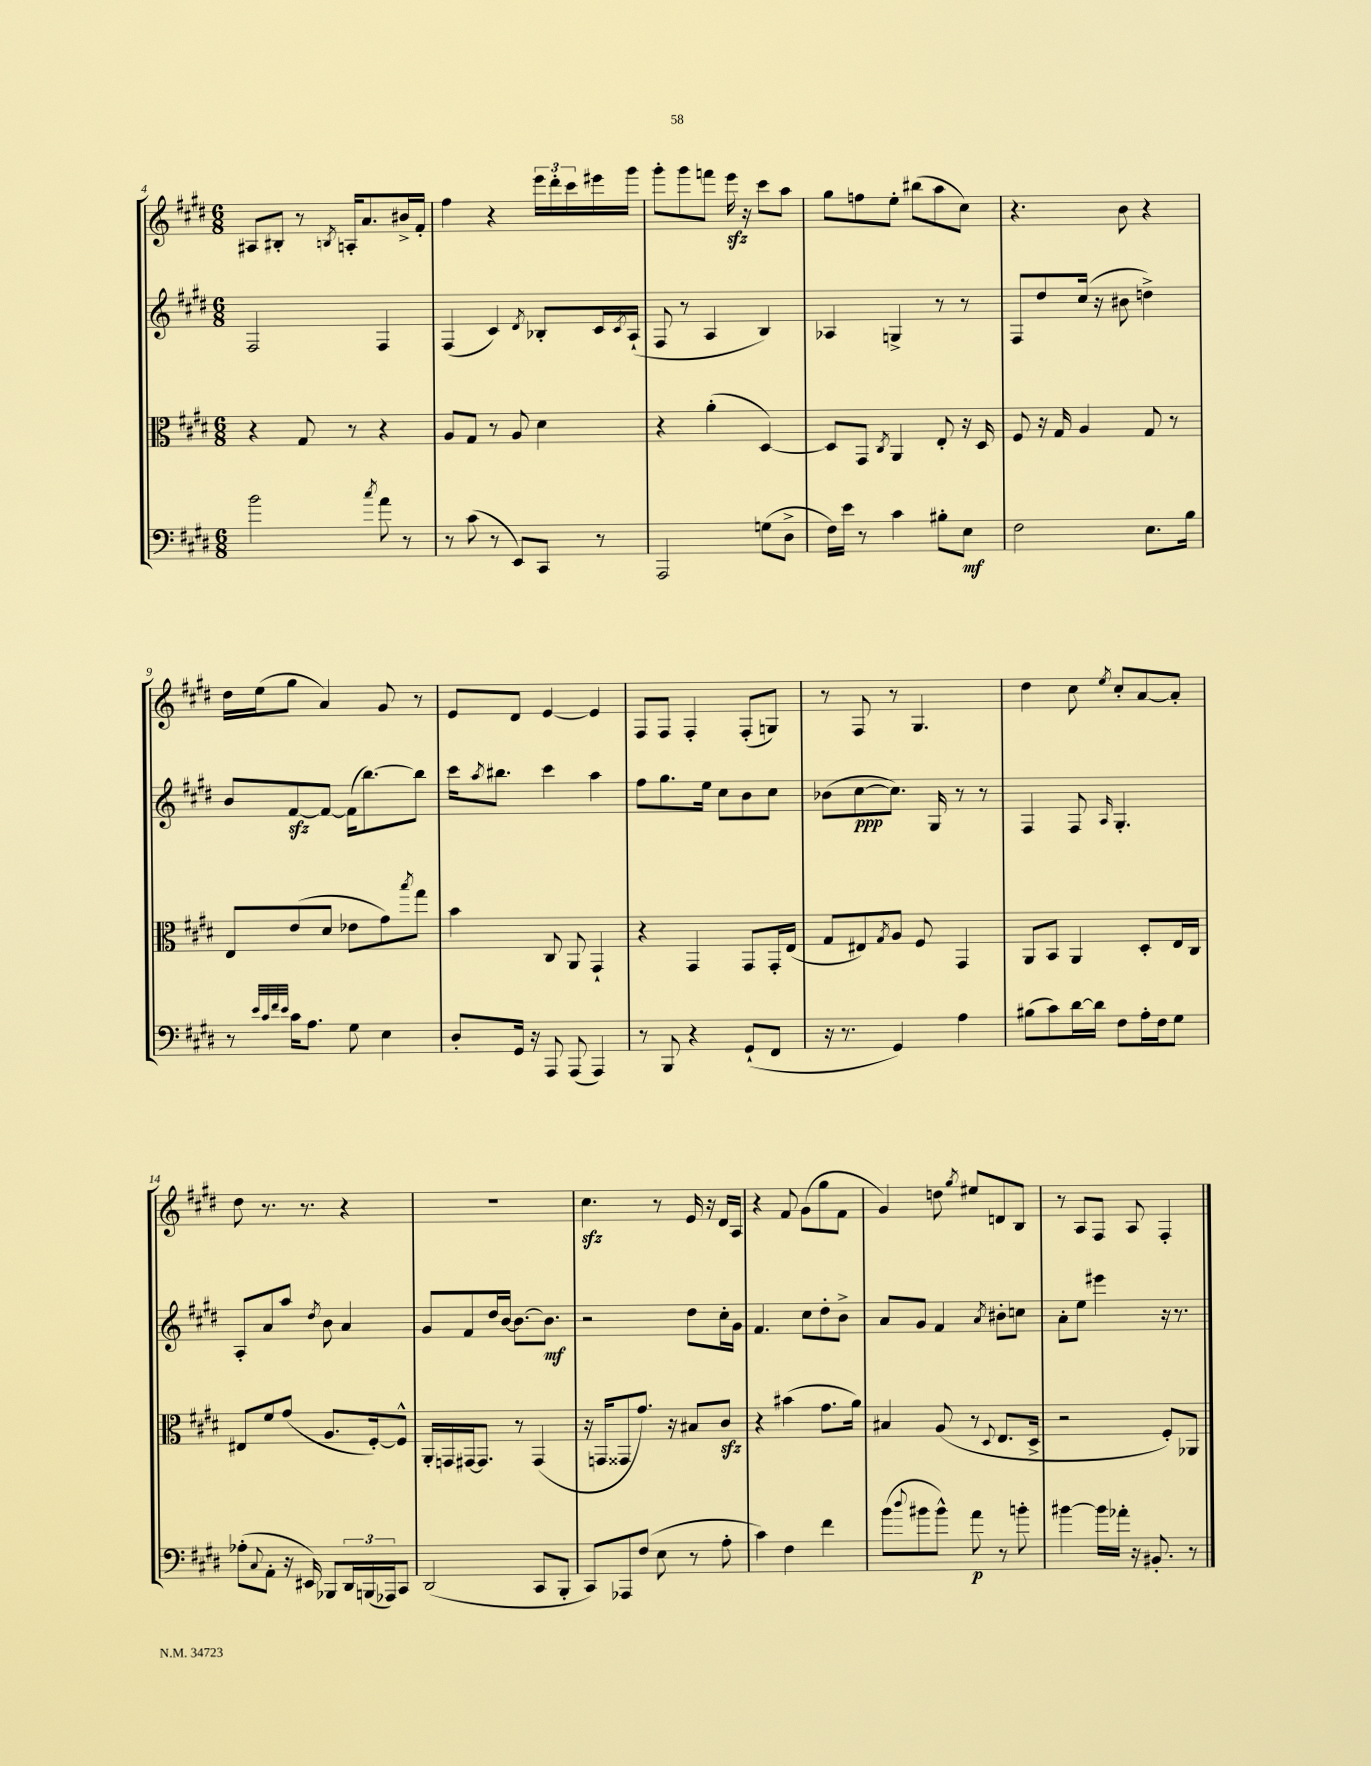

**kern	**kern	**kern	**kern
*staff4	*staff3	*staff2	*staff1
*clefF4	*clefC3	*clefG2	*clefG2
*k[f#c#g#d#]	*k[f#c#g#d#]	*k[f#c#g#d#]	*k[f#c#g#d#]
*M6/8	*M6/8	*M6/8	*M6/8
2b\	4r	2F#/	8A#/L
.	.	.	8B#'/J
.	8G#/	.	8r
.	.	.	8qB/
.	8r	.	16A'/LK
.	.	.	8.a/
8qcc#/	.	.	.
8a\	4r	4F#/	.
8r	.	.	16b#^/L
.	.	.	16f#'/JJ
=	=	=	=
8r	8A/L	(4F#/	4ff#\
(8c#\	8G#/J	.	.
8r	8r	4c#/)	4r
8EE/L)	8A/	.	.
.	.	8qd#/	.
8CC#/J	4d#\	8B-'/L	24eee\LL
.	.	.	24ddd#'\
.	.	.	24ccc#\
8r	.	16c#/L	16eee#\
.	.	8qc#/	.
.	.	(16A`/JJ	16ggg#\JJ
=	=	=	=
2AAA/	4r	8F#/	8ggg#'\L
.	.	8r	8ggg#\
.	(4a'\	4A/	8fff\J
.	.	.	16eee\
.	.	.	16r
(8G\L	[4D#/)	4B/)	8ccc#\L
8D#^\J	.	.	8aa\J
=	=	=	=
16F#\LL)	8D#/]L	4A-/	8gg#\L
16e\JJ	.	.	.
8r	8GG#/J	.	8ff\
.	8qC#/	.	.
4c#\	4AA/	4G^/	8ee'\J
.	.	.	(8bb#\L
8B#'\L	8E'/	8r	8aa\
8E\J	16r	8r	8cc#\J)
.	16D#/	.	.
=	=	=	=
2F#\	8F#/	8F#/L	4.r
.	16r	8dd#/	.
.	16G#/	.	.
.	4A/	(16cc#/Jk	.
.	.	16r	.
.	.	8b#\	8b\
8.E\L	8G#/	4dd^\)	4r
.	8r	.	.
16B\Jk	.	.	.
=	=	=	=
8r	8E/L	8b/L	16dd#\LL
.	.	.	(16ee\J
32qqe/LLL	.	.	.
32qqc#/	.	.	.
32qqf#/	.	.	.
32qqe/JJJ	.	.	.
16c#\LK	(8e/	[8f#/	8gg#\J
8.A\J	.	.	.
.	8d#/J	8f#/_J	4a/)
8G#\	8e-\L	(16f#\]LK	.
.	.	[8.bb\)	.
4E\	8g#\)	.	8g#/
.	8qbb/	.	.
.	8gg#\J	8bb\]J	8r
=	=	=	=
8D#'/L	4b\	16ccc#\LK	8e/L
.	.	8qaa/	.
.	.	8.bb#\J	.
16GG#/Jk	.	.	8d#/J
16r	.	.	.
8AAA/	8C#/	4ccc#\	[4e/
(8AAA/	8AA/	.	.
4AAA/)	4GG#`/	4aa\	4e/]
=	=	=	=
8r	4r	8ff#\L	8F#/L
8BBB/	.	8.gg#\	8F#/J
4r	4GG#/	.	4F#'/
.	.	16ee\Jk	.
.	.	8cc#\L	.
(8GG#`/L	8GG#/L	8b\	(8F#'/L
8FF#/J	16GG#'/L	8cc#\J	8G/J)
.	(16E/JJ	.	.
=	=	=	=
16r	8G#/L	(8b-\L	8r
8.r	.	.	.
.	8E#/)	[8cc#\	8F#/
.	8qG#/	.	.
4GG#/)	8A/J	8.cc#\]J)	8r
.	8F#/	.	4.G#/
.	.	16G#/	.
4A\	4GG#/	8r	.
.	.	8r	.
=	=	=	=
(8B#\L	8AA/L	4F#/	4dd#\
8c#\)	8BB/J	.	.
[16d#\L	4AA/	8F#/	8cc#\
16d#\]JJ	.	.	.
.	.	16qqA/	8qee/
8F#\L	.	4.G#'/	8cc#'/L
16A'\L	8D#'/L	.	[8a/
16F#\J	.	.	.
8G#\J	16E/L	.	8a'/]J
.	16C#/JJ	.	.
=	=	=	=
(8A-'\L	8E#/L	8A'/L	8dd#\
8qqC#/	.	.	.
8AA'\J	8f#/	8a/	8.r
16r	(8g#/J	8aa/J	.
16EE#/)	.	.	8.r
.	.	8qdd#/	.
8BBB-/L	8.A/L	8b\	.
24DD#/L	.	4a/	4r
(24BBB/	.	.	.
.	[16F#'/k)	.	.
24AAA-/J)	.	.	.
8CC#/J	8F#^^/]J	.	.
=	=	=	=
(2DD#/	16AA'/LL	8g#/L	2.r
.	16GG/	.	.
.	[16GG#/J	8f#/	.
.	8.GG#/]J	.	.
.	.	16dd#/L	.
.	.	[16b/JJ	.
.	8r	8.b\_L	.
8CC#/L	(4GG#/	.	.
.	.	8.b\]J	.
8BBB'/J	.	.	.
=	=	=	=
8CC#/L)	16r	2r	4.cc#\
.	16GG/LK	.	.
8AAA-/	8GG##/	.	.
(8F#/J	8.g#/J)	.	.
8E\	.	.	8r
.	16r	.	.
8r	8B#/L	8dd#\L	16e/
.	.	.	16r
8A'\	8c#/J	16cc#'\L	16d#/LL
.	.	16g#\JJ	16A/JJ
=	=	=	=
4c#\)	4r	4.f#/	4r
4F#\	(4b#\	.	8f#/
.	.	8cc#\L	(8g#\L
4f#\	8.g#\L	8dd#'\	8gg#\
.	.	8b^\J	8f#\J
.	16a\Jk)	.	.
=	=	=	=
(8b\L	4B#/	8a/L	4g#/)
8qqdd#/	.	.	.
8b#\	.	8g#/J	.
8b#^^\J)	(8A/	4f#/	8dd\
.	.	.	8qgg#/
8a\	8r	.	8ee#/L
.	8qqD#/	8qa/	.
8r	8.E/L	8b#'\L	8d/
8b'\	.	8cc\J	8B/J
.	16D#^/Jk	.	.
=	=	=	=
[4b#\	2r	8a'\L	8r
.	.	8ee\J	8A/L
16b#\]LL	.	4eee#\	8F#/J
16a-'\JJ	.	.	.
16r	.	.	8A/
8.BB#'/	.	.	.
.	8F#'/L)	16r	4F#'/
.	.	8.r	.
8r	8AA-/J	.	.
==	==	==	==
*-	*-	*-	*-
